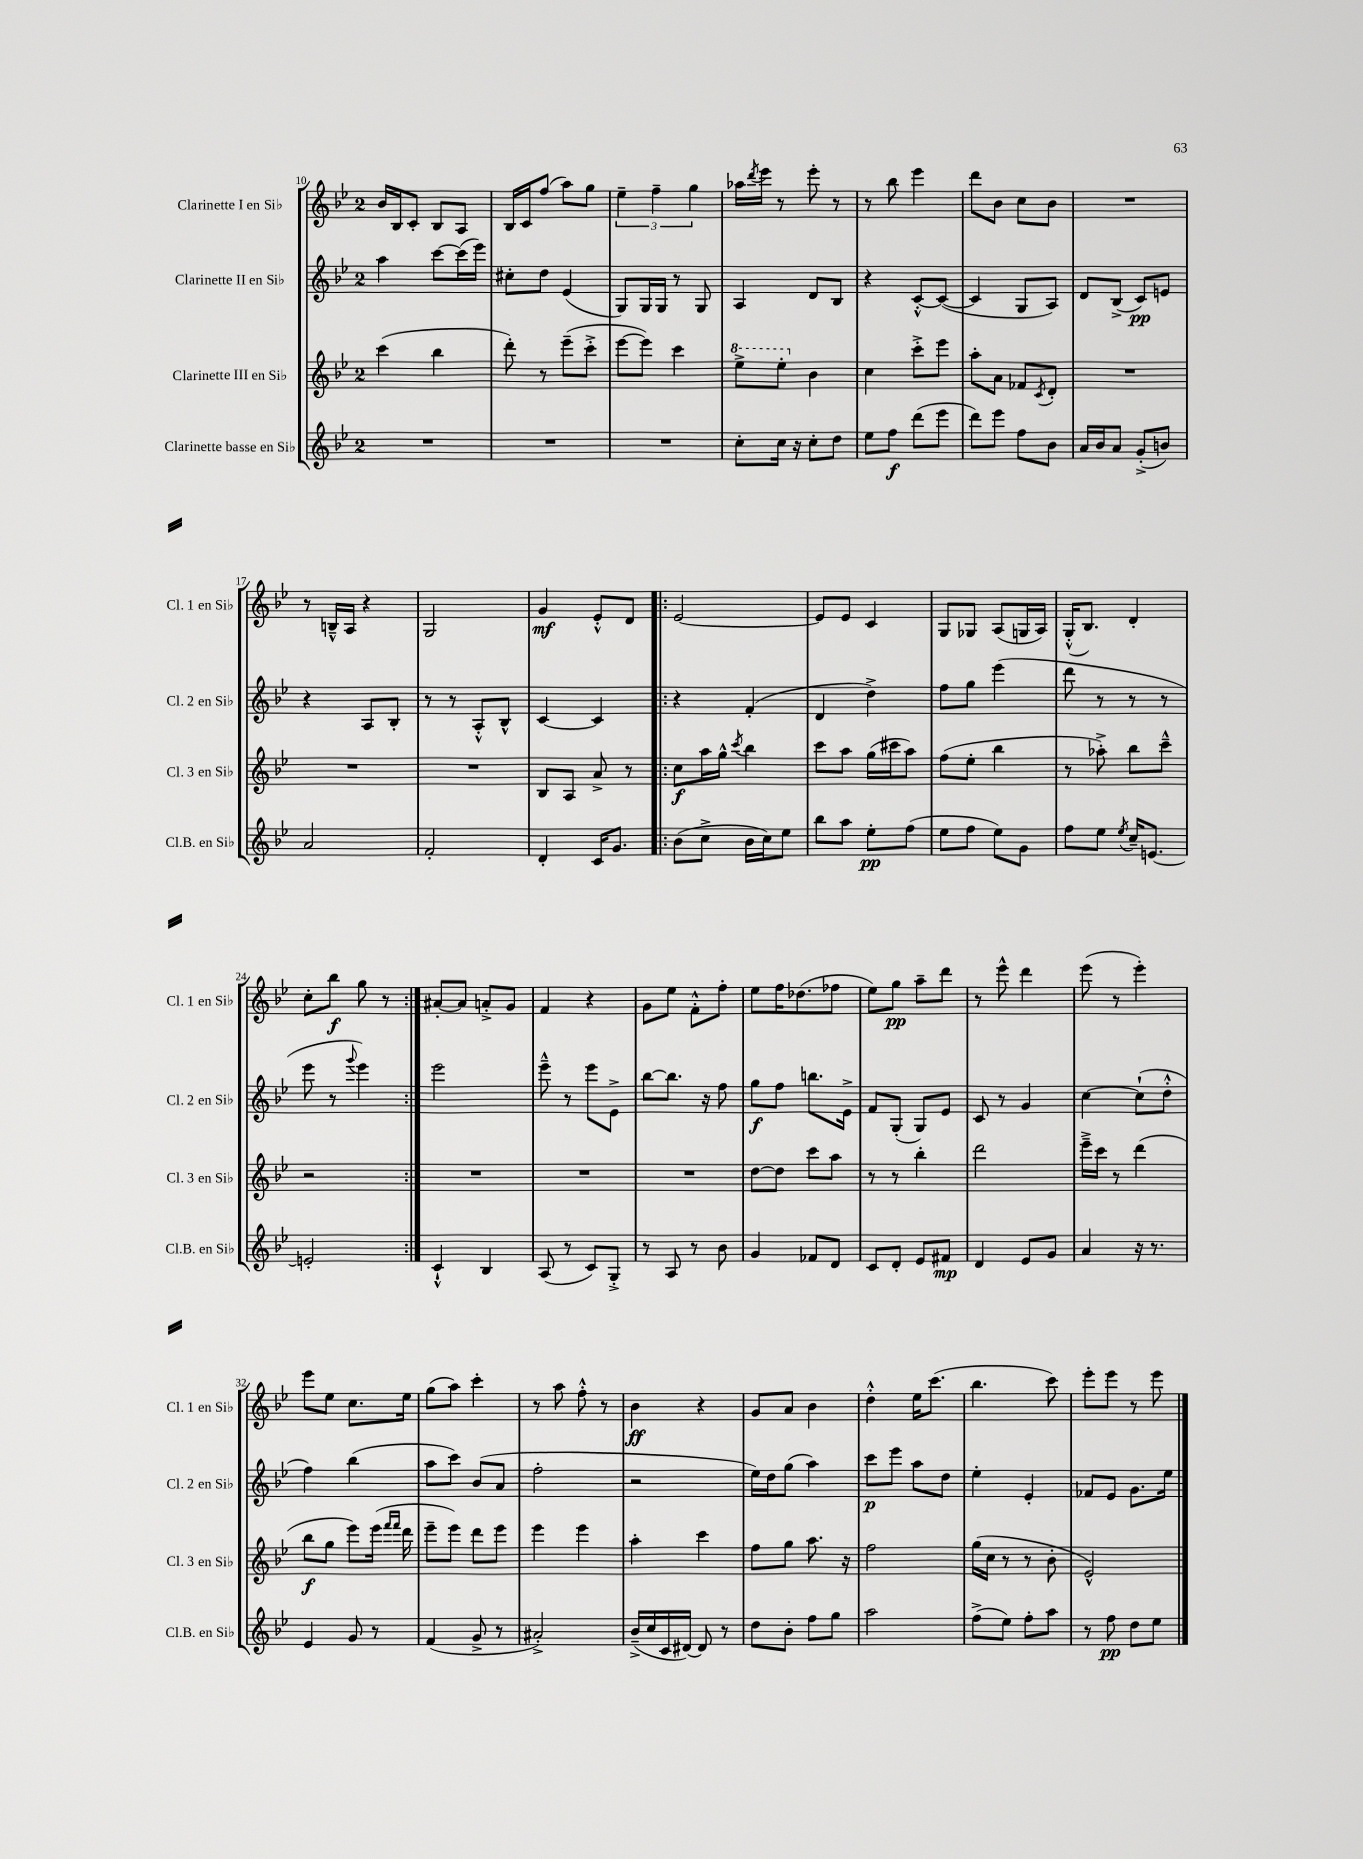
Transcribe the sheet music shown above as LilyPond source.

<<
\new StaffGroup <<
\new Staff = "s0" \with { instrumentName = "Clarinette I en Sib" shortInstrumentName = "Cl. 1 en Sib" } {
    \clef treble \key bes \major \once \override Staff.TimeSignature.style = #'single-digit \time 2/4
    bes'16 bes16 c'8-. bes8 a8 |
    bes16 c'16 f''8( a''8) g''8 |
    \tuplet 3/2 { ees''4-- f''4-- g''4 } |
    aes''16 \acciaccatura { d'''8 } ees'''16 r8 ees'''8-. r8 |
    r8 bes''8 ees'''4 |
    d'''8 bes'8 c''8 bes'8 |
    R2 |
    r8 b16---^ a16 r4 |
    g2 |
    g'4\mf ees'8-.-^ d'8 |
    \repeat volta 2 { ees'2~ |
    ees'8 ees'8 c'4 |
    g8 ges8 a8( g16 a16) |
    g16-.-^( bes8.) d'4-. |
    c''8-. bes''8\f g''8 r8 | }
    ais'8~-. ais'8 a'8-.-> g'8 |
    f'4 r4 |
    g'8 ees''8 f'8-.-^ f''8-. |
    ees''8 f''16 des''8.( fes''8 |
    ees''8) g''8\pp a''8-- d'''8 |
    r8 ees'''8-^ d'''4 |
    ees'''8( r8 ees'''4-.) |
    ees'''8 ees''8 c''8. ees''16 |
    g''8( a''8) c'''4-. |
    r8 a''8 f''8-.-^ r8 |
    bes'4\ff r4 |
    g'8 a'8 bes'4 |
    d''4-.-^ ees''16 c'''8.( |
    bes''4. c'''8) |
    ees'''8-. ees'''8 r8 ees'''8 \bar "|." |
}
\new Staff = "s1" \with { instrumentName = "Clarinette II en Sib" shortInstrumentName = "Cl. 2 en Sib" } {
    \clef treble \key bes \major \once \override Staff.TimeSignature.style = #'single-digit \time 2/4
    a''4 c'''8~ c'''16( ees'''16) |
    cis''8-. d''8 ees'4( |
    g8) g16 g16 r8 g8 |
    a4 d'8 bes8 |
    r4 c'8~-.-^ c'8~( |
    c'4 g8 a8) |
    d'8 bes8->( c'8\pp) e'8 |
    r4 a8 bes8-. |
    r8 r8 a8-.-^ bes8-^ |
    c'4~ c'4 |
    \repeat volta 2 { r4 f'4-.( |
    d'4 d''4->) |
    f''8 g''8 ees'''4( |
    d'''8 r8 r8 r8 |
    ees'''8 r8 \appoggiatura { g'''8 } ees'''4) | }
    ees'''2 |
    ees'''8---^ r8 ees'''8 ees'8-> |
    bes''8~ bes''8. r16 f''8 |
    g''8\f f''8 b''8. ees'16-> |
    f'8 g8-.( g8) ees'8 |
    c'8 r8 g'4 |
    c''4~ c''8-!( d''8-.-^ |
    f''4) bes''4( |
    a''8 c'''8) bes'8( a'8 |
    f''2-. |
    r2 |
    ees''16) d''16 g''8( a''4) |
    c'''8\p ees'''8 a''8 d''8 |
    ees''4-. ees'4-. |
    fes'8 ees'8 g'8. ees''16 \bar "|." |
}
\new Staff = "s2" \with { instrumentName = "Clarinette III en Sib" shortInstrumentName = "Cl. 3 en Sib" } {
    \clef treble \key bes \major \once \override Staff.TimeSignature.style = #'single-digit \time 2/4
    c'''4( bes''4 |
    d'''8-.) r8 ees'''8--( c'''8-.-> |
    ees'''8~ ees'''8) c'''4 |
    \ottava #1 ees'''8-> ees'''8-. \ottava #0 bes'4 |
    c''4 c'''8-.-> ees'''8 |
    a''8-. a'8 fes'8 \acciaccatura { c'8 } d'8-. |
    R2 |
    R2 |
    R2 |
    bes8 a8 a'8-> r8 |
    \repeat volta 2 { c''8\f a''16 g''16-^ \acciaccatura { c'''8 } bes''4 |
    c'''8 a''8 g''16( cis'''16 a''8) |
    f''8( ees''8-. bes''4 |
    r8 aes''8-.->) bes''8 c'''8---^ |
    r2 | }
    R2 |
    R2 |
    R2 |
    d''8~ d''8 c'''8 a''8 |
    r8 r8 bes''4-. |
    d'''2 |
    ees'''16---> c'''16 r8 d'''4( |
    bes''8\f g''8 ees'''8) ees'''16( \grace { f'''16 f'''16 } d'''16 |
    ees'''8-- ees'''8) d'''8 ees'''8 |
    ees'''4 ees'''4 |
    a''4-. c'''4 |
    f''8 g''8 a''8. r16 |
    f''2 |
    g''16( c''16 r8 r8 bes'8-. |
    ees'2-^) \bar "|." |
}
\new Staff = "s3" \with { instrumentName = "Clarinette basse en Sib" shortInstrumentName = "Cl.B. en Sib" } {
    \clef treble \key bes \major \once \override Staff.TimeSignature.style = #'single-digit \time 2/4
    R2 |
    R2 |
    R2 |
    c''8-. c''16 r16 c''8-. d''8 |
    ees''8 f''8\f d'''8( ees'''8 |
    d'''8) ees'''8 f''8 bes'8 |
    a'16 bes'16 a'8 g'8-.->( b'8) |
    a'2 |
    f'2-. |
    d'4-. c'16 g'8. |
    \repeat volta 2 { bes'8( c''8-> bes'16 c''16) ees''8 |
    bes''8 a''8 ees''8-.\pp f''8( |
    ees''8 f''8 ees''8) g'8 |
    f''8 ees''8 \acciaccatura { ees''8 } c''16-- e'8.~ |
    e'2-. | }
    c'4-!-^ bes4 |
    a8( r8 c'8) g8-.-> |
    r8 a8 r8 bes'8 |
    g'4 fes'8 d'8 |
    c'8 d'8-. ees'8 fis'8\mp |
    d'4 ees'8 g'8 |
    a'4 r16 r8. |
    ees'4 g'8 r8 |
    f'4( g'8-> r8 |
    ais'2-.->) |
    bes'16--->( c''16 c'16 dis'16~) dis'8 r8 |
    d''8 bes'8-. f''8 g''8 |
    a''2 |
    f''8->( ees''8) f''8-. a''8 |
    r8 f''8\pp d''8 ees''8 \bar "|." |
}
>>
>>
\layout { \context { \Score currentBarNumber = #10 } }
